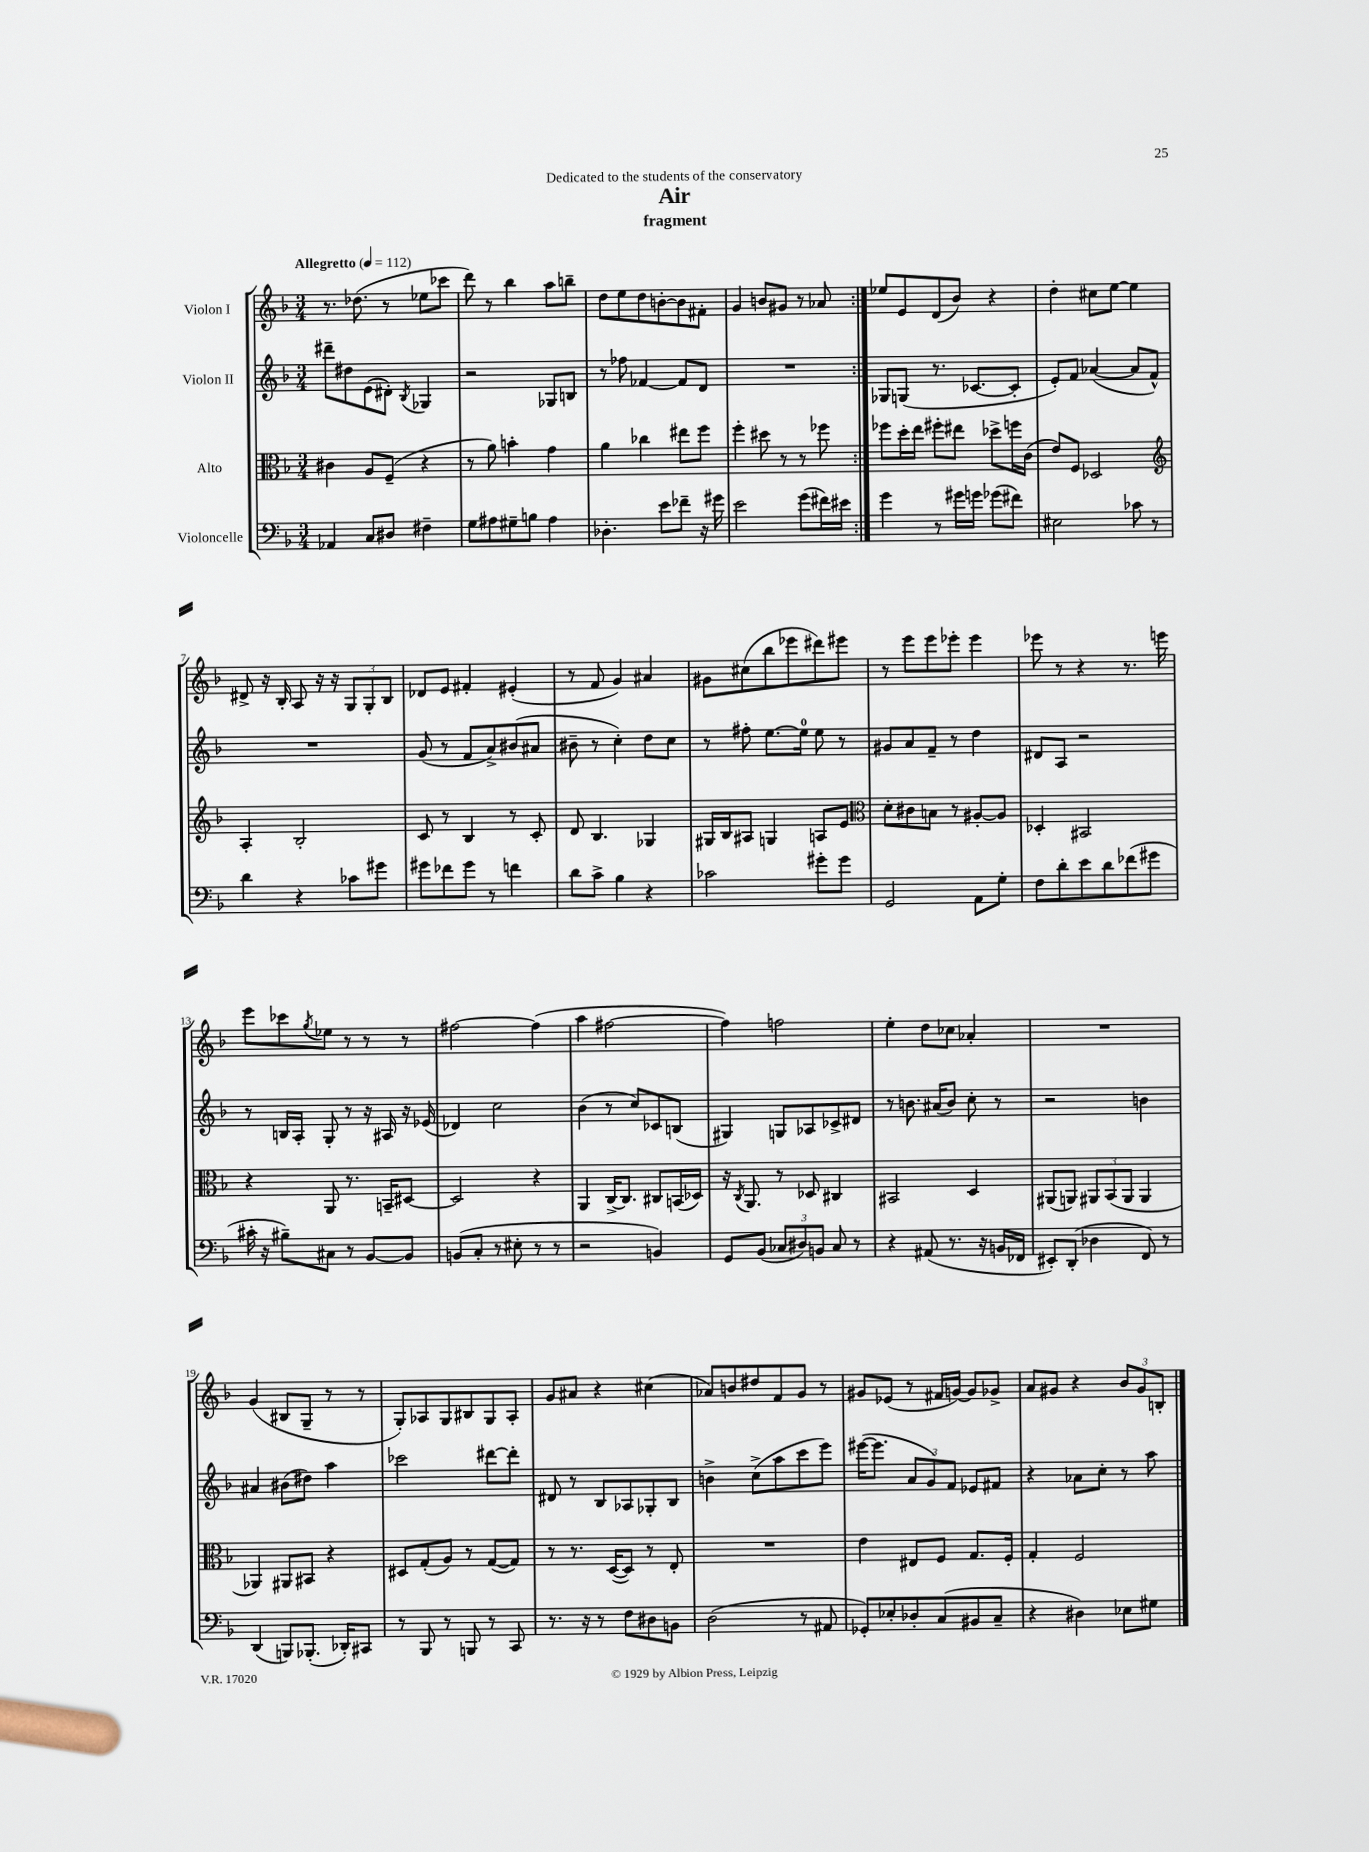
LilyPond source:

\header { title = "Air" subtitle = "fragment" dedication = "Dedicated to the students of the conservatory" }
<<
\new StaffGroup <<
\new Staff = "s0" \with { instrumentName = "Violon I" } {
    \clef treble \key f \major \numericTimeSignature \time 3/4 \tempo "Allegretto" 4 = 112
    \repeat volta 2 { r8. des''8.( r8 ees''8 ces'''8 |
    d'''8) r8 bes''4 a''8 b''8-- |
    d''8 e''8 d''8 b'8~-. b'8 fis'8-. |
    g'4 b'8 gis'8 r8 aes'8 | }
    ees''8 e'8 d'8( bes'8) r4 |
    d''4-. cis''8 e''8~ e''4 |
    dis'8-> r16 bes16-. a8 r16 r16 \tuplet 3/2 { g8 g8-. bes8 } |
    des'8 e'8 fis'4-. eis'4-.( |
    r8 f'8 g'4) ais'4 |
    gis'8 cis''8( bes''8 ees'''8 dis'''8) eis'''8 |
    r8 e'''8 e'''8 ees'''8-. ees'''4 |
    ees'''8 r8 r4 r8. e'''16 |
    e'''8 ces'''8 \acciaccatura { g''8 } ees''8 r8 r8 r8 |
    fis''2~ fis''4( |
    a''4 fis''2~ |
    fis''4) f''2 |
    e''4-. d''8 ces''8 aes'4-. |
    R2. |
    g'4( bis8 g8-- r8 r8 |
    g8-.) aes8 g8 bis8 g8 aes8-. |
    g'8 ais'8 r4 cis''4( |
    aes'8) b'8 dis''8 f'8 g'8 r8 |
    gis'8 ees'8( r8 fis'16 g'16~) g'8 ges'8-> |
    a'8 gis'8 r4 \tuplet 3/2 { bes'8 gis'8 b8-. } \bar "|." |
}
\new Staff = "s1" \with { instrumentName = "Violon II" } {
    \clef treble \key f \major \numericTimeSignature \time 3/4
    \repeat volta 2 { dis'''8-- dis''8 e'8( dis'8-.) \acciaccatura { bes8 } ges4 |
    r2 ges8 b8 |
    r8 fes''8 fes'4~ fes'8 d'8 |
    R2. | }
    ges8 g8( r8. ces'8.~ ces'8-. |
    e'8-.) f'8 aes'4~( aes'8 f'8-^) |
    R2. |
    g'8( r8 f'8 a'8->) bis'8( ais'8 |
    bis'8-- r8 c''4-.) d''8 c''8 |
    r8 fis''8-. e''8.~ e''16-0 e''8 r8 |
    gis'8 a'8 f'8-- r8 d''4 |
    dis'8 a8 r2 |
    r8 b16 a16-. g8-. r8 r16 ais16 r16 ees'16( |
    des'4) c''2 |
    bes'4( r8 c''8) ces'8 b8( |
    gis4) g8 aes8 ces'8-> dis'8 |
    r8 b'8. ais'16( b'8) c''8-. r8 |
    r2 b'4 |
    ais'4 bis'8( dis''8) a''4 |
    ces'''2 dis'''8~ dis'''8-. |
    dis'8 r8 bes8 aes8 ges8-. bes8 |
    b'4-> c''8->( a''8 c'''8 e'''8) |
    eis'''16~( eis'''8. \tuplet 3/2 { a'8 g'8) f'8 } ees'8 fis'8 |
    r4 aes'8 c''8-. r8 a''8 \bar "|." |
}
\new Staff = "s2" \with { instrumentName = "Alto" } {
    \clef alto \key f \major \numericTimeSignature \time 3/4
    \repeat volta 2 { cis'4 a8 f8--( r4 |
    r8 a'8) b'4-. g'4 |
    a'4 ces''4 eis''8 f''8 |
    f''4-. dis''8 r8 r8 fes''8 | }
    fes''8 d''16-. e''16 fis''8-. eis''8 des''8-> f''16 c'16( |
    e'8) f8 des2 |
    \clef treble a4-. bes2-. |
    c'8 r8 bes4 r8 c'8-. |
    d'8 bes4. ges4 |
    gis16 bes16 ais8 g4 a8 e'8 |
    \clef alto d'8-. cis'8 b8 r8 ais8~-. ais8 |
    des4-. bis,2 |
    r4 a,8 r8. b,16-- dis8~ |
    dis2 r4 |
    a,4 c16~-> c8. cis8 b,16( des16) |
    r16 \acciaccatura { c8 } a,8. r8 des8 cis4 |
    bis,2 d4 |
    ais,8( a,8) \tuplet 3/2 { ais,8 bes,8( ais,8 } ais,4 |
    aes,4) ais,8 bis,8 r4 |
    dis8 g8-.( a8) r8 g8~( g8) |
    r8 r8. d16~( d8) r8 e8-. |
    R2. |
    e'4 eis8 f8 g8. f16-. |
    g4-. f2 \bar "|." |
}
\new Staff = "s3" \with { instrumentName = "Violoncelle" } {
    \clef bass \key f \major \numericTimeSignature \time 3/4
    \repeat volta 2 { aes,4 c8 dis8 fis4-- |
    g8 ais8 gis8-- b8 ais4 |
    des4.-. e'8 fes'8-- r16 gis'16 |
    e'2 g'8( fis'16) eis'16 | }
    g'4 r8 gis'16 g'16 ges'8( fis'8) |
    eis2 ces'8 r8 |
    d'4 r4 ces'8 gis'8 |
    gis'8 fes'8 gis'8 r8 f'4 |
    d'8 c'8-> bes4 r4 |
    ces'2 gis'8-. gis'8 |
    g,2 a,8 g8-. |
    f8 d'8-. e'8 d'8 fes'8( gis'8 |
    cis'16-. r16 bis8--) cis8 r8 bes,8~ bes,8 |
    b,8( c8-. r8 eis8-. r8 r8 |
    r2 b,4) |
    g,8 bes,8( \tuplet 3/2 { ces8 dis8) b,8 } ces8 r8 |
    r4 ais,8( r8. r16 b,16 fes,16 |
    eis,8-.) d,8-.( des4 f,8) r8 |
    d,4( b,,8) bes,,8.-.( des,16-.) cis,8 |
    r8 bes,,8 r8 b,,8 r8 c,8 |
    r8. r16 r8 f8 dis8 b,8 |
    d2( r8 ais,8 |
    ges,8-.) ees8-. des8-. c8( bis,8 c8-- |
    r4 dis4) ees8 gis8 \bar "|." |
}
>>
>>
